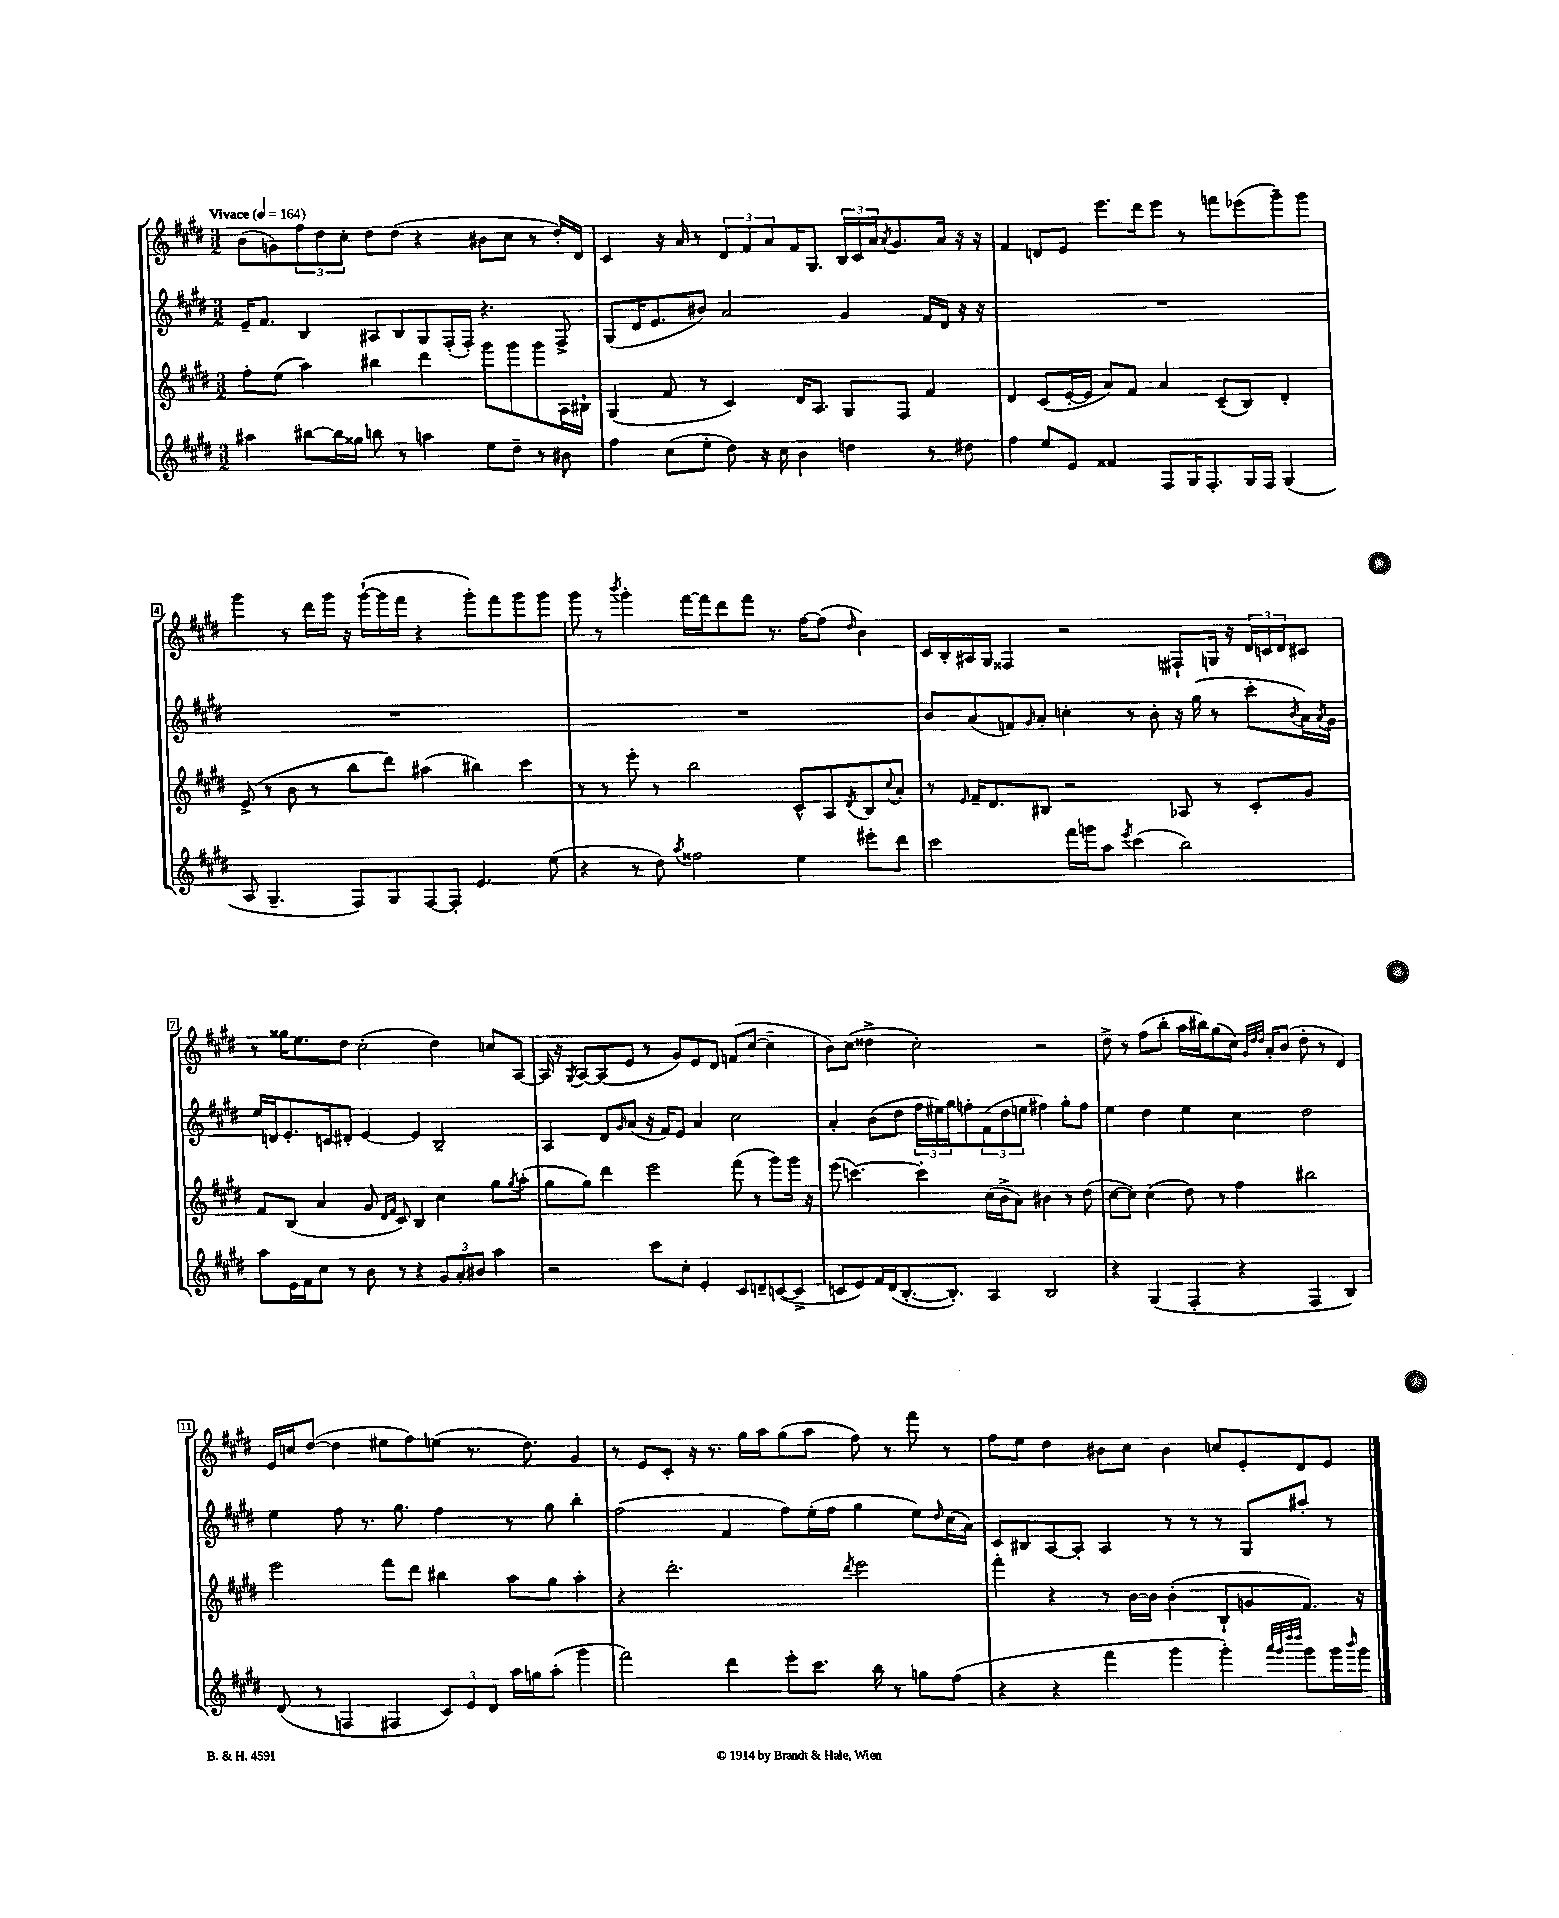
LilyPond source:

<<
\new StaffGroup <<
\new Staff = "s0" {
    \clef treble \key e \major \numericTimeSignature \time 3/2 \tempo "Vivace" 4 = 164
    b'8( g'8) \tuplet 3/2 { fis''8 dis''8 cis''8-. } dis''8 dis''8( r4 bis'8 cis''8 r8 dis''16-.) dis'16 |
    cis'4 r16 a'16 r8 \tuplet 3/2 { dis'8 fis'8 a'8 } fis'16 gis8. \tuplet 3/2 { b16 cis'16 a'16 } \acciaccatura { a'8 } gis'8. a'16 r16 r16 |
    fis'4 d'8 e'8 e'''8. dis'''16 e'''8 r8 f'''8 ees'''8( gis'''8--) gis'''8 |
    gis'''4 r8 dis'''16 gis'''16 r16 gis'''16~-!( gis'''16 fis'''16 r4 gis'''8-.) fis'''8 gis'''8 gis'''8 |
    gis'''8 r8 \acciaccatura { b'''8 } gis'''4-. fis'''16~ fis'''16 dis'''8 fis'''8 r8. fis''16~ fis''8( \grace { dis''16 } b'4) |
    cis'16 b16-. ais16 gis16 fisis4 r2 fis8-! g16 r16 \tuplet 3/2 { dis'16 c'16 dis'16 } cis'8 |
    r8 gisis''16 e''8. dis''8 cis''2-.( dis''4) c''8 a8~ |
    a16 r16 \acciaccatura { gis8 } a8~ a8( e'8 r8 gis'8) e'8 dis'8 f'8( cis''8~ cis''4-- |
    b'8) cis''8( disis''4-> cis''2-.) r2 |
    dis''8-> r8 fis''8( b''8-. a''16 bis''16) gis''8( cis''16) \grace { gis'32 dis''32 dis''32 } a'16-. b'8( dis''8-. r8 dis'4) |
    e'16 c''16 dis''8~( dis''4 eis''8 fis''8) e''8( r8. dis''8.) gis'4 |
    r8 e'8 cis'8-. r16 r8. gis''16 a''16 gis''8( a''8 fis''8) r8 fis'''8 r8 |
    fis''8 e''8 dis''4 bis'8 cis''8 bis'4 c''8 e'8-. dis'8 e'8 \bar "|." |
}
\new Staff = "s1" {
    \clef treble \key e \major \numericTimeSignature \time 3/2
    e'16-- fis'8. b4 ais8 b8 gis8 fis16-.( fis16-.) r4. fis8-> |
    gis8( dis'16 e'8. bis'8) a'2 gis'4 fis'16 dis'16 r16 r16 |
    R1. |
    R1. |
    R1. |
    b'8 a'8( f'8) \grace { gis'16 } a'8-. c''4-. r8 b'8-. r16 gis''16( r8 cis'''8-. \acciaccatura { b'8 } a'16) \acciaccatura { a'8 } gis'16 |
    e''16 d'16 e'8.-. c'16 dis'8-. e'4~ e'4 b2-- |
    a4 dis'8 \grace { gis'16 } a'8( r16 fis'16) e'8 a'4 cis''2 |
    a'4-. b'8( dis''8 \tuplet 3/2 { fis''16 eis''16) gis''16 } f''8-. \tuplet 3/2 { fis'8( dis''8 e''8 } fis''4) gis''8-. fis''8 |
    e''4 dis''4 e''4 cis''4 dis''2 |
    e''4 fis''8 r8. gis''8. fis''4 r8 gis''8 b''4-. |
    fis''2( fis'4 fis''8) e''16-.( fis''16 gis''4 e''8) \grace { dis''16 } cis''16( a'16) |
    cis'8 bis8 a8~ a8-. a4 r8 r8 r8 gis8 ais''8-. r8 \bar "|." |
}
\new Staff = "s2" {
    \clef treble \key e \major \numericTimeSignature \time 3/2
    fis''8-. e''8( a''4) bis''4 dis'''4 gis'''8 gis'''8 gis'''8 a16 bis16-! |
    gis4( fis'8 r8 cis'4) dis'16 a8. gis8 fis8 fis'4 |
    dis'4 cis'8( e'16~-. e'16 a'8) fis'8 a'4 cis'8--( b8) dis'4-. |
    e'8->( r8 b'8 r8 b''8 dis'''8) ais''4( bis''4) cis'''4 |
    r8 r8 e'''8-. r8 b''2 cis'8-^ a8 \acciaccatura { dis'8 } b8 \appoggiatura { cis''8 } a'8-. |
    r8 \grace { e'16 } fis'16-- dis'8. bis8 r2 aes8 r8 cis'8-. gis'8 |
    fis'8 b8( a'4 gis'8 \grace { dis'16 fis'16 } cis'8) b4 cis''4 gis''8 \acciaccatura { gis''8 } a''8-.( |
    gis''8 gis''8) dis'''4 e'''2 fis'''8( r8 gis'''8) gis'''16 r16 |
    e'''8( c'''4.~) c'''4-. cis''16( b'16-> a'8) bis'4 r8 dis''8( |
    cis''8~ cis''8) cis''4( dis''8) r8 fis''4 bis''2 |
    e'''2 fis'''8 dis'''8 bis''4 a''8 gis''8 a''4-. |
    r4 dis'''2.-. \acciaccatura { dis'''8 } e'''2 |
    fis'''4-. r4 r8 b'16~ b'16 b'4-.( b8-! g'8 fis'8.) r16 \bar "|." |
}
\new Staff = "s3" {
    \clef treble \key e \major \numericTimeSignature \time 3/2
    ais''4 bis''8~ bis''16 gisis''16 b''8 r8 a''4 e''8 dis''8-- r8 bis'8 |
    fis''4 cis''8( e''8-. dis''8) r16 cis''16 b'4 d''4 r8 dis''8 |
    fis''4 e''8 e'8 fisis'4 fis8 gis16 fis8.-. gis16 fis16 gis4( |
    a8 gis4.-- fis8) gis8 fis8~ fis8-. e'4. e''8( |
    r4 r8 dis''8) \acciaccatura { a''8 } fisis''2 e''4 eis'''8-. dis'''8 |
    cis'''2 fis'''16 g'''16 a''8 \acciaccatura { e'''8 } cis'''4( b''2) |
    a''8 e'16 fis'16 cis''8 r8 b'8 r8 r4 \tuplet 3/2 { gis'8 a'8-. bis'8 } a''4 |
    r2 cis'''8 cis''8-. e'4-. cis'8 d'8-- c'8~( c'8-> |
    c'8 e'8) fis'16 dis'16( b8.~-. b8.-.) a4 b2 |
    r4 gis4( fis4-. r4 fis4 b4) |
    dis'8( r8 f4 fis4 \tuplet 3/2 { cis'8) e'8 dis'8 } a''16 g''16 a''8-.( gis'''4 |
    fis'''2) dis'''4 e'''8-. cis'''8. b''16 r8 g''8 fis''8( |
    r4 r4 fis'''4 gis'''4 gis'''4-.) \grace { a'''32 gis'''32 dis''''32 dis''''32 } gis'''8 gis'''16 \grace { b'''16 } gis'''16 \bar "|." |
}
>>
>>
\layout { \context { \Score \override BarNumber.stencil = #(make-stencil-boxer 0.1 0.3 ly:text-interface::print) } }
